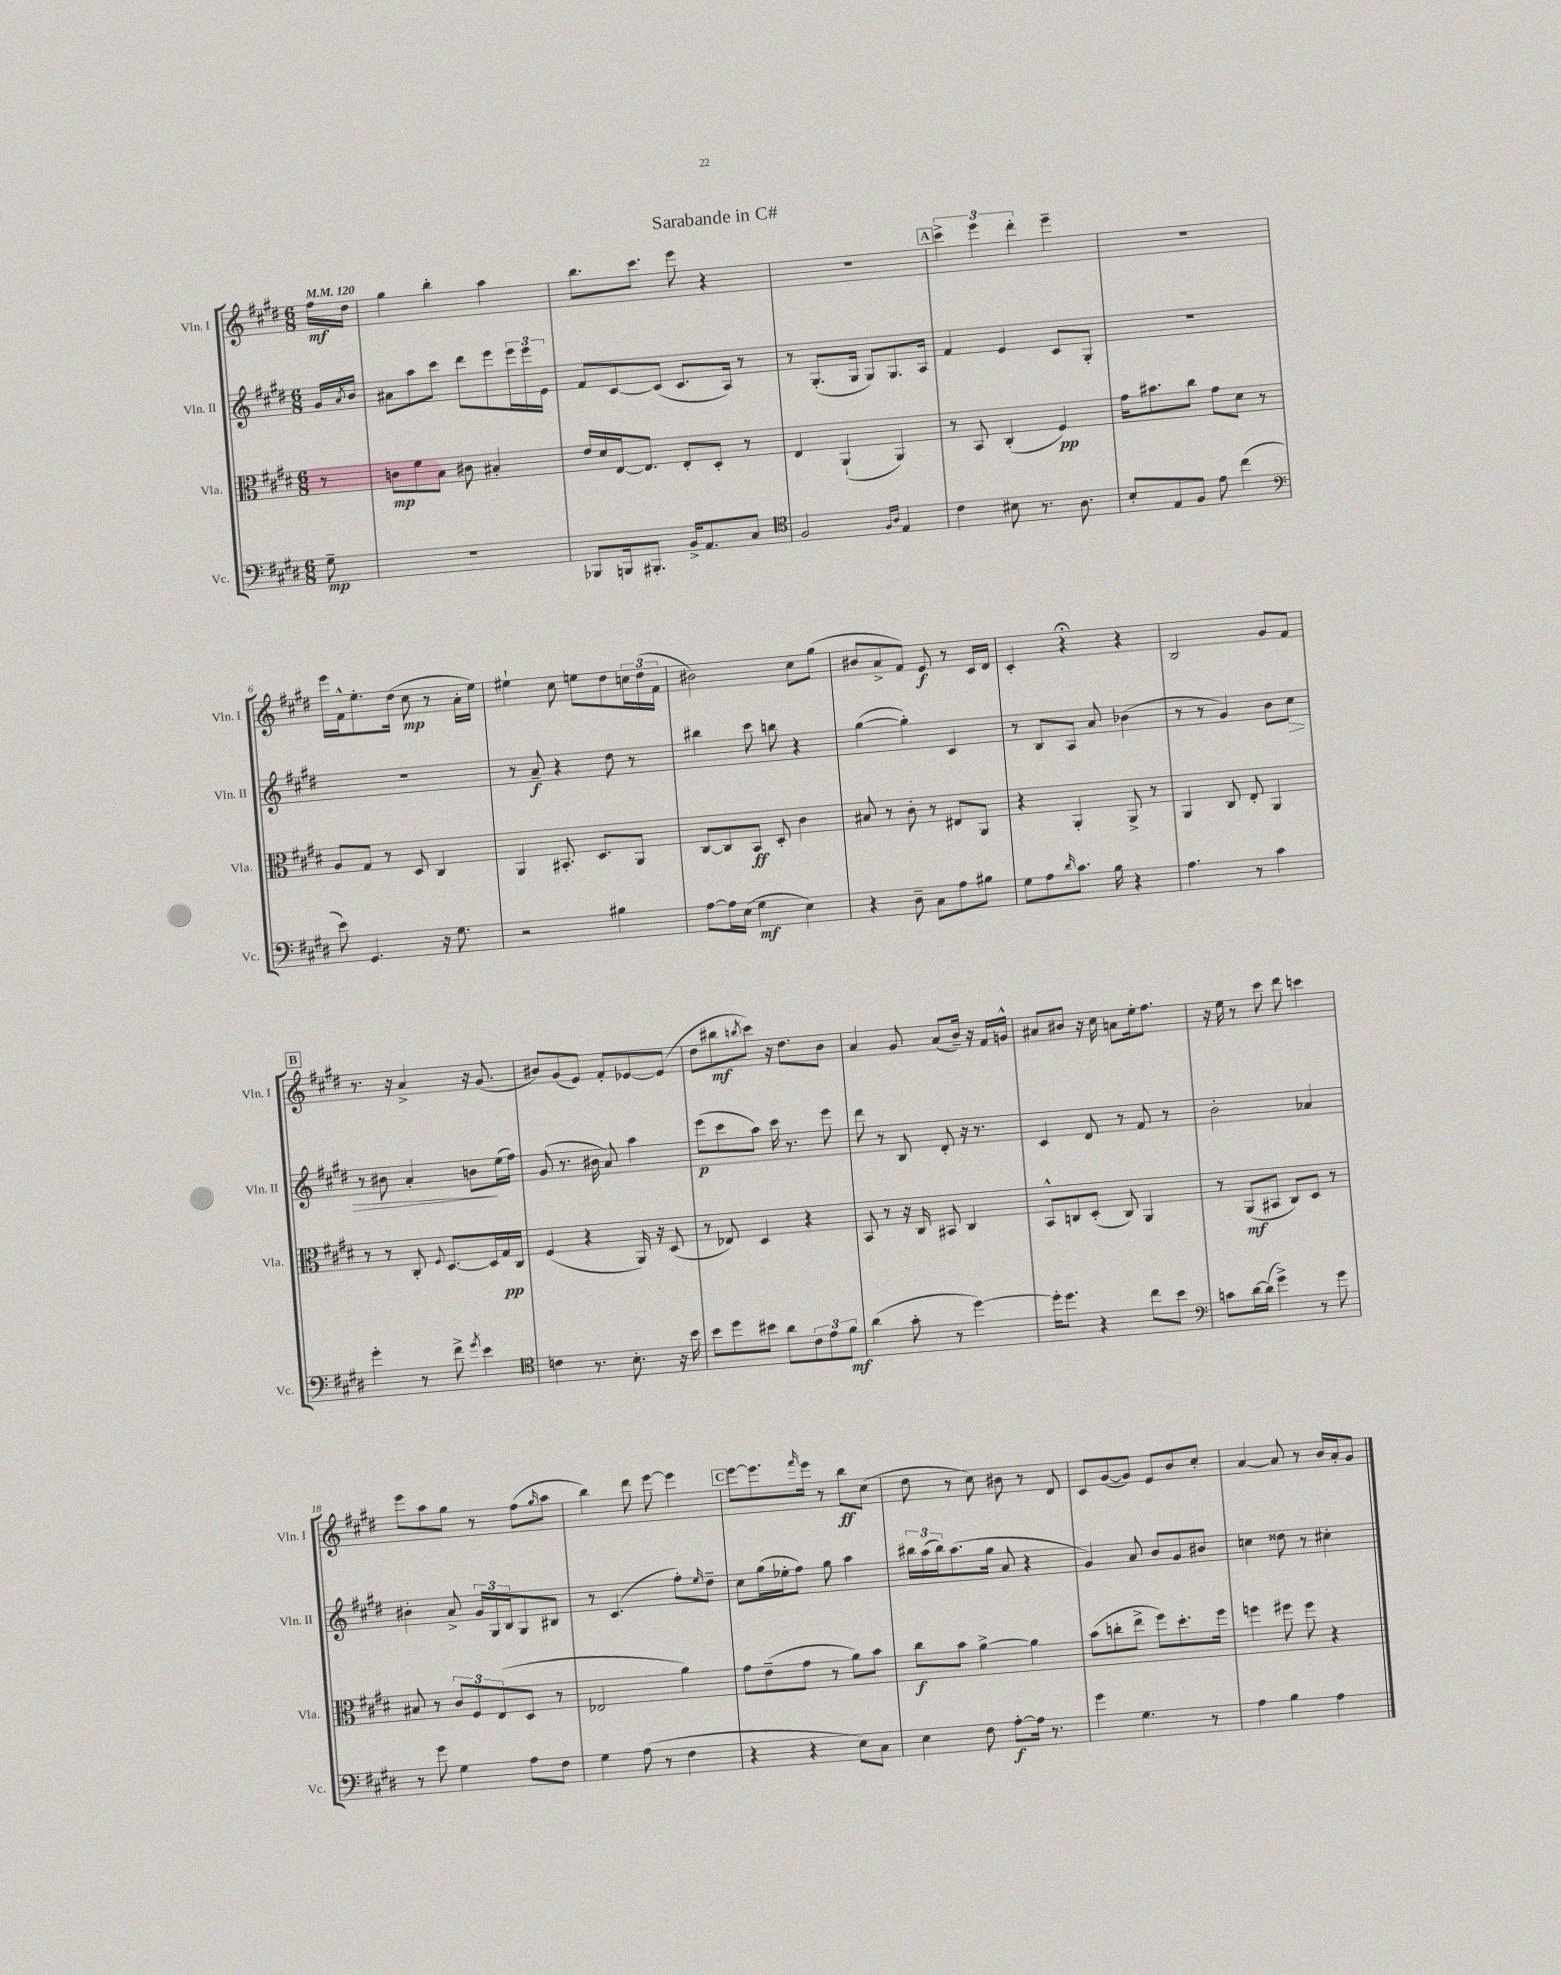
\header { title = "Sarabande in C#" }
<<
\new StaffGroup <<
\new Staff = "s0" \with { instrumentName = "Vln. I" shortInstrumentName = "Vln. I" } {
    \clef treble \key e \major \numericTimeSignature \time 6/8 \partial 8 \tempo 4 = 120
    fis''16\mf dis''16 |
    gis''4 b''4-. a''4 |
    b''8. cis'''8. e'''8 r4 |
    R2. |
    \mark \markup { \box "A" } \tuplet 3/2 { cis'''4-> e'''4 dis'''4-. } e'''4-- |
    R2. |
    e'''16 fis'16-^ e''8.-. dis''16( cis''8\mp r8 a'16-. e''16) |
    eis''4-! cis''8 e''8 dis''8 \tuplet 3/2 { c''16 dis''16( fis'16 } |
    bis'2) cis''8 gis''8( |
    bis'8 a'8-> fis'8) e'8\f r8 cis'16 dis'16 |
    cis'4-. r4\fermata r4 |
    b2 gis'8 fis'8 |
    \mark \markup { \box "B" } r8. r16 a'4-> r16 gis'8.( |
    bis'8) gis'8( e'8) fis'8-. ees'8~ ees'8( |
    dis''8 bis''8\mf \acciaccatura { b''8 } cis'''8) r16 dis''8. b'8 |
    a'4 gis'8 a'8( b'16--) r16 fis'16 g'16-^ |
    ais'8 bis'8 r16 cis''16 a'8 e''16-. fis''8. |
    r16 e''16 r8 cis'''8 dis'''8 c'''4 |
    e'''8 a''8 gis''8 r8 fis''8( \grace { gis''16 } a''8 |
    b''4) dis'''8 e'''8~ e'''4 |
    \mark \markup { \box "C" } e'''8~ e'''8. \grace { fis'''16 } e'''16 r8 b''8\ff cis''8( |
    dis''8 r8 cis''8) bis'8 r8 dis'8 |
    cis'8 gis'8~( gis'8) e'8 b'8 cis''8-. |
    a'4~ a'8 r8 b'16 a'16-. gis'8 \bar "|." |
}
\new Staff = "s1" \with { instrumentName = "Vln. II" shortInstrumentName = "Vln. II" } {
    \clef treble \key e \major \numericTimeSignature \time 6/8 \partial 8
    gis'16 \acciaccatura { a'8 } b'16 |
    ais'8 a''8 cis'''8 dis'''8 e'''8 \tuplet 3/2 { e'''16 e'''16 e'16 } |
    fis'8 cis'8~ cis'8( cis'8. a16) r8 |
    r8 gis8.-.( gis16 gis8) gis8. a16 |
    \mark \markup { \box "A" } fis'4 e'4 cis'8 gis8-. |
    R2. |
    R2. |
    r8 a'8--\f r4 dis''8 r8 |
    bis''4 cis'''8 b''8 r4 |
    gis''4~( gis''4-.) cis'4 |
    r8 b8 a8 a'8 bes'4( |
    r8 r8 gis'4) b'8 cis''8\> |
    \mark \markup { \box "B" } r8 bis'8 a'4-. b'8\! e''16( fis''16) |
    gis'8( r8. bis'16 a'8) a''4 |
    e'''8\p( cis'''8 a''8) cis'''16 r8. e'''8 |
    dis'''8 r8 b8 dis'8-. r16 r8. |
    cis'4 dis'8 r8 fis'8 r8 |
    b'2-. aes'4 |
    bis'4-. a'8-> \tuplet 3/2 { gis'16 gis16 b16 } gis8 bis8 |
    r8 cis'4.( fis''8-.) \grace { e''16 } dis''8-- |
    \mark \markup { \box "C" } cis''8 gis''16( ees''16-. fis''8) gis''8 a''4 |
    \tuplet 3/2 { bis''16 a''16( bis''16) } a''8.( gis''16 a'8 r4 |
    gis'4) a'8 b'8 gis'8 bis'8 |
    c''4 disis''8 r8 cis''4-. \bar "|." |
}
\new Staff = "s2" \with { instrumentName = "Vla." shortInstrumentName = "Vla." } {
    \clef alto \key e \major \numericTimeSignature \time 6/8 \partial 8
    r8 |
    c'8\mp fis'8 b8 cis'8 bis4-. |
    e'16 dis'16 e16~ e8. e8-. dis8-. r8 |
    e4 a,4-!( a,4) |
    \mark \markup { \box "A" } r8 b,8 cis4-.( fis4\pp) |
    gis'16 bis'8. cis''8 gis'8 dis'8 r8 |
    a8 gis8 r8 dis8 cis4 |
    a,4 bis,8.-. dis8. a,8 |
    cis8~ cis8 b,8\ff dis8-. cis'4 |
    bis8 r8 cis'8-. r8 eis8 a,8 |
    r4 a,4-. a,8-> r8 |
    a,4 cis8 e8-. a,4 |
    \mark \markup { \box "B" } r8 r8 cis8-. \appoggiatura { fis8 } dis8.~ dis16 gis16\pp cis16 |
    fis4( r4 a,16) r16 dis8( |
    r8 ees8) dis4 r4 |
    b,8 r8 r16 cis16 bis,8 cis4 |
    b,8-^ c8 dis8-.( c8) a,4 |
    r8 a,8\mf( bis,8 cis8) dis8 r8 |
    bis8 r8 \tuplet 3/2 { cis'8 fis8 e8( } dis8 r8 |
    ees2 a'4) |
    \mark \markup { \box "C" } gis'8 e'8--( gis'8 r8 a'8) b'8 |
    cis''8\f b'8 a'4~-> a'4 |
    b'8( c''8-. e''8-> fis''8) dis''8.-. fis''16 |
    f''4 fis''8 fis''8 r4 \bar "|." |
}
\new Staff = "s3" \with { instrumentName = "Vc." shortInstrumentName = "Vc." } {
    \clef bass \key e \major \numericTimeSignature \time 6/8 \partial 8
    gis8--\mp |
    R2. |
    bes,,8 b,,16 bis,,8.-. b,16-> a,8. cis8 |
    \clef tenor fis2 \grace { fis16 a16 } e4 |
    \mark \markup { \box "A" } cis'4 bis8 r8. a8. |
    b8-. e8 fis8 e'8 cis''4( |
    \clef bass e'8) gis,4. r16 gis8. |
    r2 bis4 |
    a8~ a16 e16( gis4\mf e4) |
    r4 dis8-- cis8 a8 bis8 |
    gis8 a8 \grace { dis'16 } cis'8. b16 r4 |
    a4. r8 cis'4 |
    \mark \markup { \box "B" } gis'4-. r8 fis'8-> \acciaccatura { gis'8 } e'4 |
    \clef tenor c'4 r8. b8.-. r16 b'16 |
    b'8 dis''8 bis'8 a'8 \tuplet 3/2 { cis'8 e'8 fis'8\mf } |
    a'4( gis'8-. r8 dis''4~) |
    dis''16-. dis''8. r4 cis''8 b'8 |
    \clef bass c'8 dis'16~ dis'16( gis'4->) r8 gis'8 |
    r8 gis'8 gis4 a8 fis8 |
    gis4 a8( r8 fis4 |
    \mark \markup { \box "C" } r4 r4 e8) cis8 |
    e4 fis8 a8~-.\f a16 r8. |
    gis'4 gis4. r8 |
    a4 b4 a4 \bar "|." |
}
>>
>>
